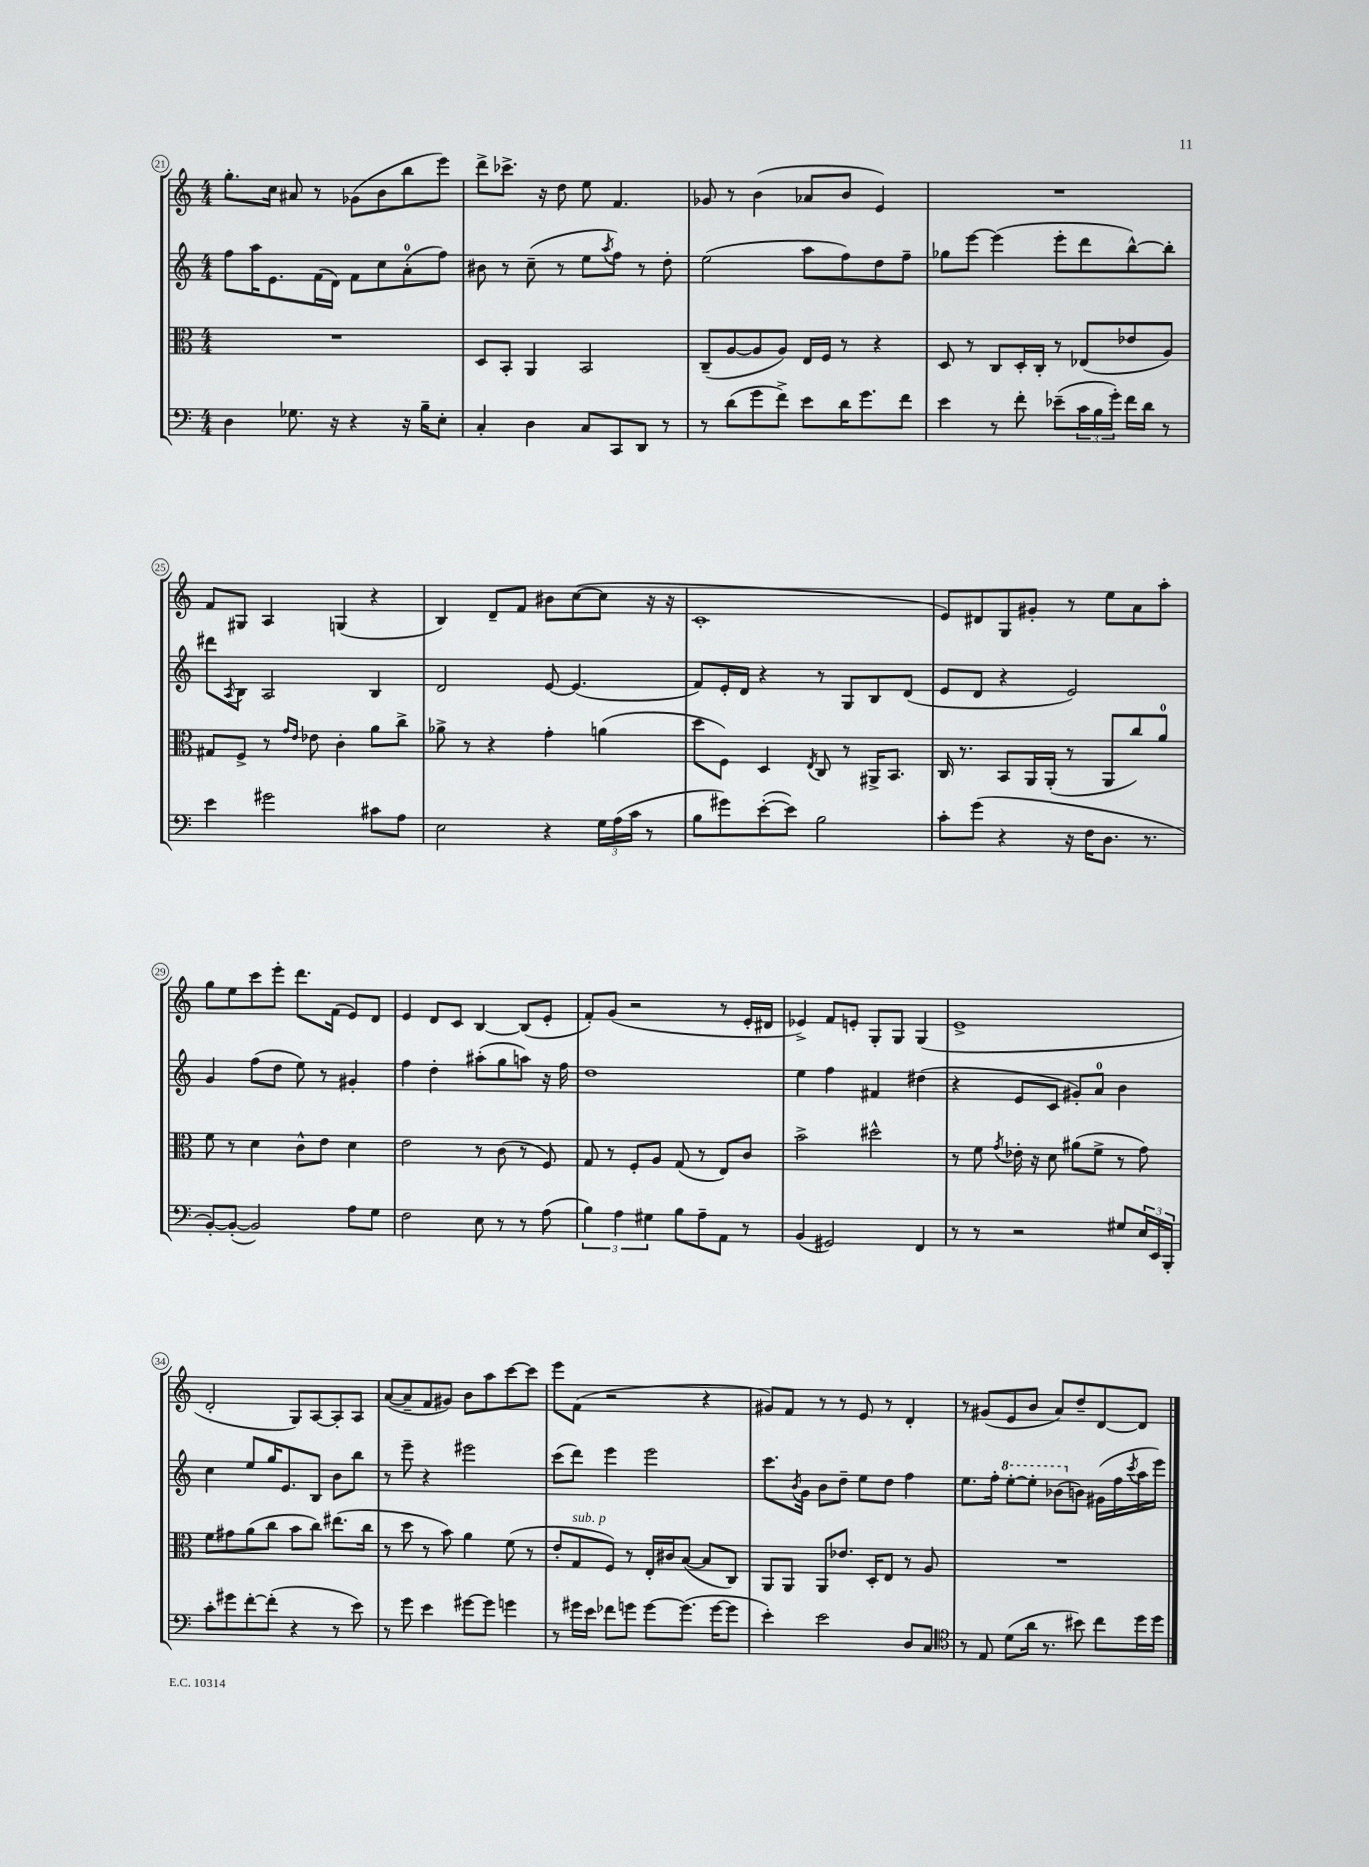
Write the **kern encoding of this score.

**kern	**kern	**kern	**kern
*staff4	*staff3	*staff2	*staff1
*clefF4	*clefC3	*clefG2	*clefG2
*k[]	*k[]	*k[]	*k[]
*M4/4	*M4/4	*M4/4	*M4/4
4D	1r	8ff	8.gg'
.	.	16aa	.
.	.	8.e	16cc
8.G-	.	.	8a#
.	.	(16f	8r
16r	.	16d)	.
4r	.	8f	(8g-
.	.	8cc	8b
16r	.	(8a'	8bb
16B~	.	.	.
8E'	.	8ff)	8eee)
=	=	=	=
4C'	8D	8b#	8ddd^
.	8BB'	8r	8.ccc-^
4D	4AA	(8cc~	.
.	.	.	16r
.	.	8r	8dd
8C	2BB	8ee	8ee
.	.	8qaa	.
8CC	.	8ff)	4.f
8DD	.	8r	.
8r	.	8dd'	.
=	=	=	=
8r	(8C~	(2ee	8g-
(8d	[8A	.	8r
8g	8A]	.	(4b
8f^)	8A)	.	.
8e	16E	8aa	8a-
.	16F	.	.
16d	8r	8ff)	8b
8.g	.	.	.
.	4r	8dd	4e)
8f	.	8ff~	.
=	=	=	=
4e	8D	8gg-	1r
.	8r	[8eee	.
8r	8C	(4eee]	.
8f'	16D'	.	.
.	16C'	.	.
(8e-~	8r	8eee'	.
24c	(8E-	8ddd	.
24B	.	.	.
24g')	.	.	.
16f	8e-	[8bb^^)	.
16d	.	.	.
8r	8A)	8bb']	.
=	=	=	=
4e	8G#	8ddd#	8f
.	.	8qA	.
.	8F^	8B	8G#
2g#	8r	2A	4A
.	16qqg	.	.
.	16qqe	.	.
.	8e-	.	.
.	4c'	.	(4G
8c#	8a	4B	4r
8A	8cc^	.	.
=	=	=	=
2E	8a-^	2d	4B)
.	8r	.	.
.	4r	.	8d~
.	.	.	8f
4r	4g'	[8e	8b#
.	.	(4.e]	([8cc
24G	(4a	.	8cc]
(24A	.	.	.
24c	.	.	.
8r	.	.	16r
.	.	.	16r
=	=	=	=
8B	8dd	8f)	1c'
8g#)	8F)	16e'	.
.	.	16d	.
([8e'	4D	4r	.
8e])	.	.	.
.	8qE	.	.
2B	8C	8r	.
.	8r	8G	.
.	16AA#^	8B	.
.	8.BB	.	.
.	.	(8d	.
=	=	=	=
8c'	16C	8e	8e)
.	8.r	.	.
(8g	.	8d	8d#
4r	8BB	4r	8G
.	16AA	.	8g#'
.	(16AA'	.	.
16r	8r	2e)	8r
16F	.	.	.
8.D	8AA	.	8ee
.	8cc)	.	8a
8.r	.	.	.
.	8a	.	8aa'
=	=	=	=
[8BB')	8f	4g	8gg
(8BB'_	8r	.	8ee
2BB])	4d	(8ff	8ccc
.	.	8dd	8eee'
.	8c^^	8ee)	8.ddd
.	8e	8r	.
.	.	.	(16f
8A	4d	4g#'	8e)
8G	.	.	8d
=	=	=	=
2F	2e	4ff	4e
.	.	4dd'	8d
.	.	.	8c
8E	8r	(8aa#'	[4B
8r	(8c	8gg	.
8r	8r	8aa)	(8B]
(8A	8F)	16r	8e'
.	.	16ff	.
=	=	=	=
6B)	8G	1dd	8f')
.	8r	.	(8g
6A	.	.	.
.	8F'	.	2r
6G#	.	.	.
.	8A	.	.
8B	(8G	.	.
8A~	8r	.	.
8AA	8E)	.	8r
8r	8c	.	16e'
.	.	.	16d#
=	=	=	=
(4BB	2b^	4ee	4e-^)
2GG#)	.	4ff	8f
.	.	.	8e'
.	2dd#^^	4f#	8G'
.	.	.	8G
4FF	.	(4dd#	(4G
=	=	=	=
8r	8r	4r	1e^
8r	8f	.	.
.	8qg	.	.
2r	16e-'	8e	.
.	16r	.	.
.	8d	8c	.
.	(8a#	8g#')	.
.	8f^	8a	.
8G#	8r	4b	.
24E	8g)	.	.
24EE	.	.	.
24BBB'	.	.	.
=	=	=	=
8c'	8f	4cc	2d'
8g#	8g#	.	.
[8f'	(8a	8ee	.
(8f']	8cc	16gg	.
.	.	8.e	.
4r	8b	.	8G)
.	8cc)	8B	[8A
8r	(8.ee#	8b	8A']
8e)	.	8bb	8A
.	16cc	.	.
=	=	=	=
8r	8r	8r	([8a
8g	8dd	8eee~	8a~]
4e	8r	4r	8f
.	8b)	.	8g#)
[8g#	4a	2eee#	8b
8g#]	.	.	8aa
4g	(8f	.	[8ccc
.	8r	.	8ccc]
=	=	=	=
8r	8e'	(8ccc	8eee
16g#	8G	8ddd)	(8f
16e	.	.	.
8f-	8F)	4eee	2r
8g	8r	.	.
[8g	16E'	2eee	.
.	16c#	.	.
(8.g]	([8B	.	.
.	8B]	.	4r
[16g	.	.	.
8g]	8C)	.	.
=	=	=	=
4e')	8AA	8.ccc	8g#)
.	8AA	.	8f
.	.	8qb	.
.	.	16g	.
2e	8AA	8b	8r
.	8.e-	8dd~	8r
.	.	8ee	8e
.	16D'	.	.
.	8E	8dd	8r
8D	8r	4ff	4d'
8C	8A	.	.
=	=	=	=
*clefC4	*	*	*
8r	1r	8.ee	8r
8E	.	.	(8g#
.	.	16ff'	.
(8d	.	[8eee'	8e
16a	.	8eee']	8b
8.r	.	.	.
.	.	(8bb-	8a)
8b#)	.	8b)	8dd~
8cc	.	(16g#	[8d
.	.	16ff	.
.	.	8qccc	.
16dd	.	16aa	8d]
16dd	.	16eee)	.
==	==	==	==
*-	*-	*-	*-
